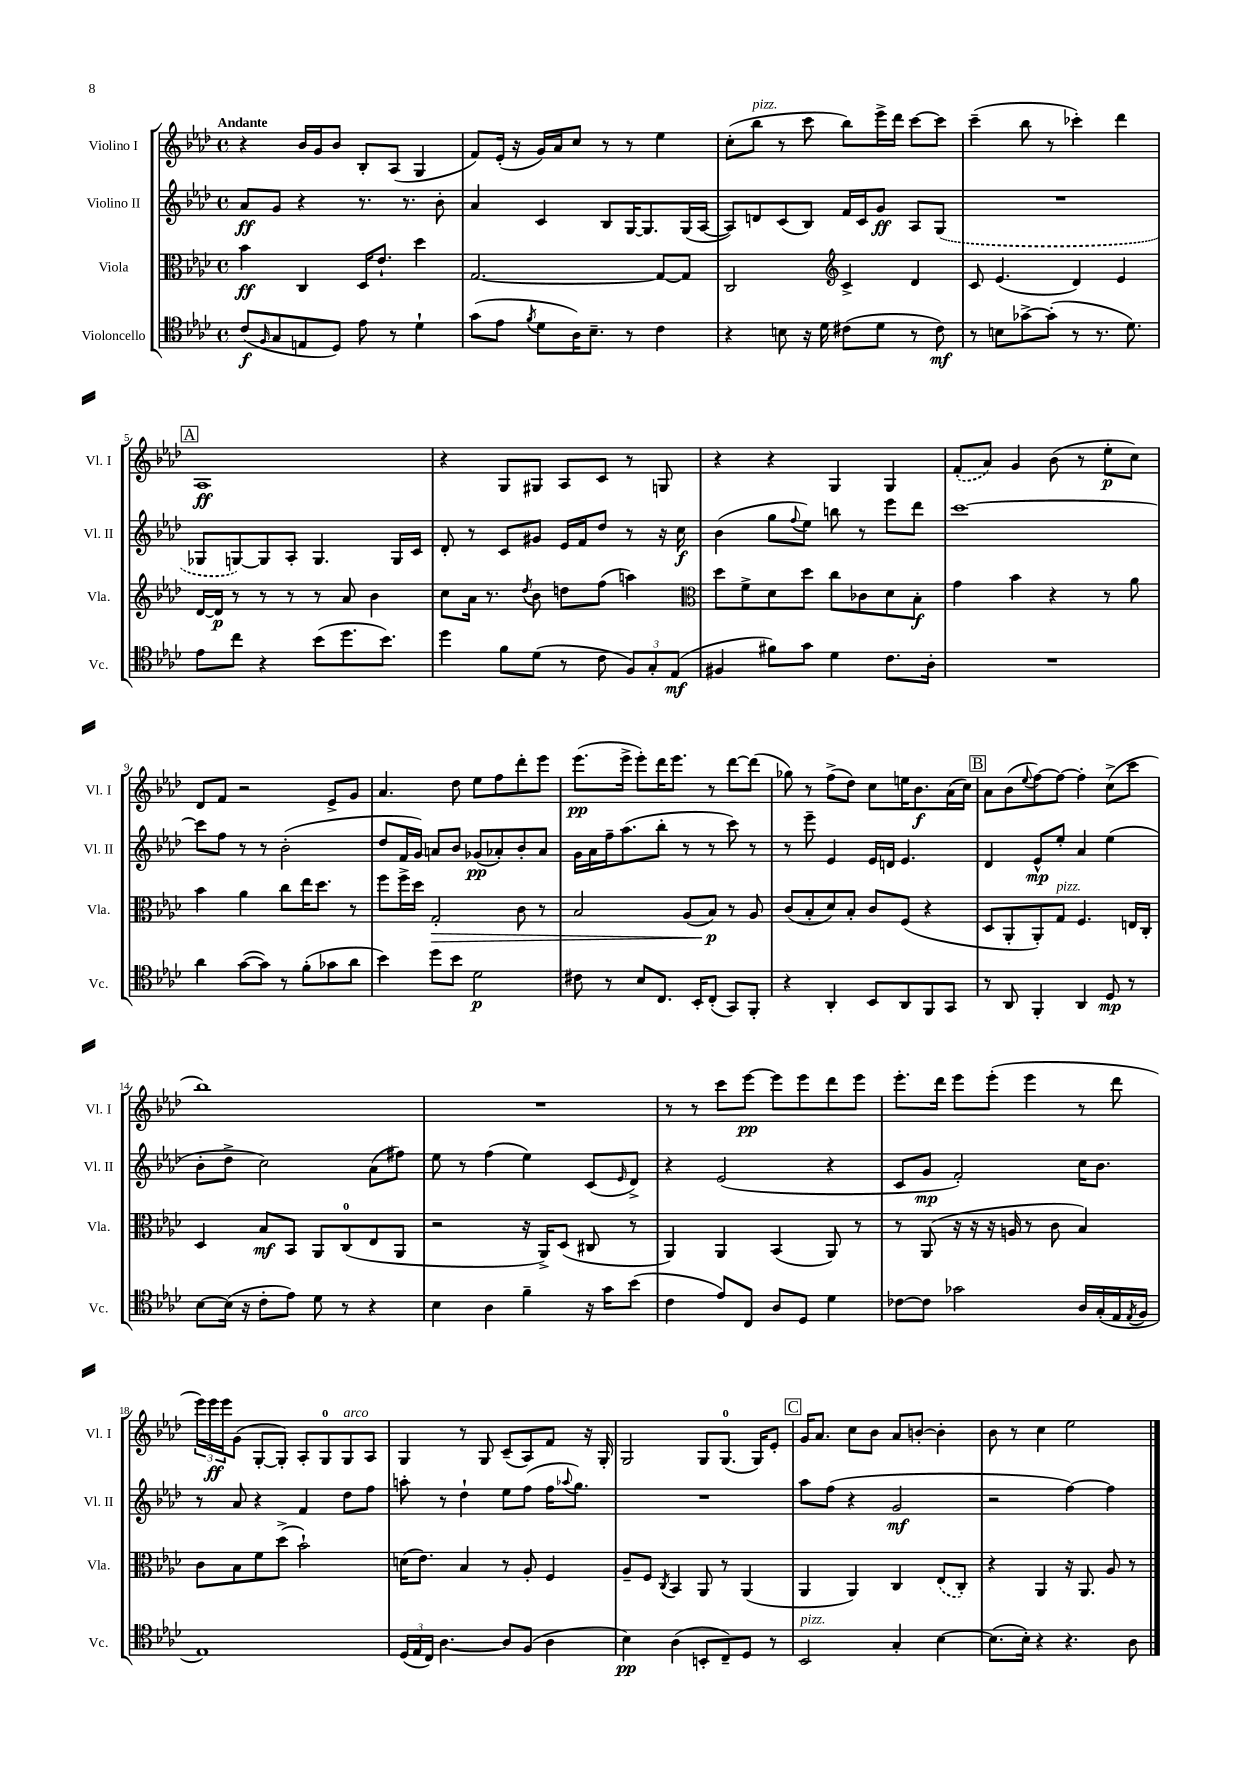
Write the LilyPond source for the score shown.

<<
\new StaffGroup <<
\new Staff = "s0" \with { instrumentName = "Violino I" shortInstrumentName = "Vl. I" } {
    \clef treble \key aes \major \defaultTimeSignature \time 4/4 \tempo "Andante"
    r4 bes'16 g'16 bes'8 bes8-. aes8( g4 |
    f'8) ees'16-.( r16 g'16) aes'16 c''8 r8 r8 ees''4 |
    c''8-.( bes''8^\markup { \italic "pizz." } r8 c'''8 bes''8) ees'''16-> des'''16 c'''8~ c'''8 |
    c'''4--( bes''8 r8 ces'''4-.) des'''4 |
    \mark \markup { \box "A" } aes1\ff |
    r4 g8 gis8 aes8 c'8 r8 g8 |
    r4 r4 g4 g4 |
    \once \slurDashed f'8-.( aes'8) g'4 bes'8( r8 ees''8-.\p c''8) |
    des'8 f'8 r2 ees'8-> g'8 |
    aes'4. des''8 ees''8 f''8 des'''8-. ees'''8 |
    ees'''8.\pp( ees'''16-> ees'''8-.) des'''16 ees'''8. r8 des'''8~ des'''8( |
    ges''8) r8 f''8->( des''8) c''8 e''16 bes'8.\f aes'16( c''16) |
    \mark \markup { \box "B" } aes'8 bes'8( \appoggiatura { ees''8 } f''8~) f''8~ f''4-. c''8->( c'''8 |
    bes''1) |
    R1 |
    r8 r8 c'''8 ees'''8~\pp ees'''8 ees'''8 des'''8 ees'''8 |
    ees'''8.-. des'''16 ees'''8 ees'''8-.( ees'''4 r8 des'''8 |
    \tuplet 3/2 { ees'''16) ees'''16\ff ees'''16 } g'8( g8~-. g8-.) aes8-. g8-0 g8^\markup { \italic "arco" } aes8 |
    g4 r8 g8 c'8--( aes8) f'8 r16 g16-. |
    g2 g8 g8.-0( g16) ees'8-. |
    \mark \markup { \box "C" } g'16 aes'8. c''8 bes'8 aes'8 b'8~-. b'4-. |
    bes'8 r8 c''4 ees''2 \bar "|." |
}
\new Staff = "s1" \with { instrumentName = "Violino II" shortInstrumentName = "Vl. II" } {
    \clef treble \key aes \major \defaultTimeSignature \time 4/4
    aes'8\ff g'8 r4 r8. r8. bes'8-. |
    aes'4 c'4 bes8 g16~ g8. g16( aes16~ |
    aes8) d'8 c'8( bes8) f'16 c'16 g'8\ff aes8 \once \slurDashed g8( |
    R1 |
    \mark \markup { \box "A" } ges8 g8~) g8 aes8-. g4. g16 c'16 |
    des'8-. r8 c'8 gis'8 ees'16 f'16 des''8 r8 r16 c''16\f |
    bes'4( g''8 \appoggiatura { f''8 } ees''8) b''8 r8 ees'''8 des'''8 |
    c'''1~ |
    c'''8 f''8 r8 r8 bes'2-.( |
    des''8 f'16 g'16) a'8 bes'8 ges'8\pp( aes'8-.) bes'8-. aes'8 |
    g'16 aes'16 f''16-- aes''8.( bes''8-. r8 r8 c'''8) r8 |
    r8 ees'''8-- ees'4 ees'16 d'16 ees'4. |
    \mark \markup { \box "B" } des'4 ees'8-^\mp ees''8-. aes'4 ees''4( |
    bes'8-. des''8-> c''2) aes'8( fis''8) |
    ees''8 r8 f''4( ees''4) c'8( \grace { ees'16 } des'8->) |
    r4 ees'2( r4 |
    c'8 g'8\mp f'2-.) c''16 bes'8. |
    r8 aes'8 r4 f'4 des''8 f''8 |
    a''8-. r8 des''4-! ees''8 f''8( f''16 \appoggiatura { aes''8 } g''8.) |
    R1 |
    \mark \markup { \box "C" } aes''8 f''8( r4 g'2\mf |
    r2 f''4~) f''4 \bar "|." |
}
\new Staff = "s2" \with { instrumentName = "Viola" shortInstrumentName = "Vla." } {
    \clef alto \key aes \major \defaultTimeSignature \time 4/4
    bes'4\ff c4 des16 ees'8.-! des''4 |
    g2.~ g8~ g8 |
    c2 \clef treble c'4-> des'4 |
    c'8 ees'4.( des'4) ees'4 |
    \mark \markup { \box "A" } des'16~ des'16\p r8 r8 r8 r8 aes'8 bes'4 |
    c''8 aes'16 r8. \acciaccatura { des''8 } bes'8 d''8 f''8( a''4) |
    \clef alto des''8 f'8-> des'8 des''8 c''8 ces'8 des'8 bes8-.\f |
    g'4 bes'4 r4 r8 aes'8 |
    bes'4 aes'4 c''8 ees''16 des''8. r8 |
    f''8 f''16-> des''16 g2-.\> c'8 r8 |
    bes2 aes8( bes8\p\!) r8 aes8 |
    c'8( bes8-. des'8) bes8-. c'8 f8( r4 |
    \mark \markup { \box "B" } des8 aes,8-. aes,8-.) g8^\markup { \italic "pizz." } f4. e16 c16-. |
    des4 bes8\mf bes,8 aes,8 c8-0( ees8 aes,8 |
    r2 r16 aes,16->) des8( cis8 r8 |
    aes,4) aes,4 bes,4( aes,8) r8 |
    r8 aes,8( r16 r16 r16 a16 r8 c'8 bes4) |
    c'8 bes8 f'8 des''8->( bes'2-!) |
    d'16( ees'8.) bes4 r8 aes8-. f4 |
    aes8-- f8 \acciaccatura { c8 } bes,4 aes,8 r8 aes,4( |
    \mark \markup { \box "C" } aes,4 aes,4) c4 \once \slurDashed ees8( c8-.) |
    r4 aes,4 r16 aes,8. aes8 r8 \bar "|." |
}
\new Staff = "s3" \with { instrumentName = "Violoncello" shortInstrumentName = "Vc." } {
    \clef tenor \key aes \major \defaultTimeSignature \time 4/4
    c'8\f( \grace { f16 } g8 e8 des8) ees'8 r8 des'4-! |
    g'8( ees'8 \acciaccatura { f'8 } des'8 aes16) bes8.-- r8 c'4 |
    r4 b8 r16 des'16 cis'8( des'8 r8 cis'8\mf) |
    r8 b8 ges'8~-> ges'8-.( r8 r8. des'8.) |
    \mark \markup { \box "A" } ees'8 c''8 r4 bes'8( des''8. bes'8.) |
    des''4 f'8 des'8( r8 c'8 \tuplet 3/2 { f8) g8-. ees8\mf( } |
    fis4 fis'8) g'8 des'4 c'8. aes16-. |
    R1 |
    aes'4 g'8~( g'8) r8 f'8-.( ges'8 aes'8 |
    bes'4) des''8 bes'8 des'2\p |
    cis'8 r8 bes8 c8. bes,16-. c8-.( g,8) f,8-. |
    r4 aes,4-. bes,8 aes,8 f,8 g,8 |
    \mark \markup { \box "B" } r8 aes,8 f,4-. aes,4 des8\mp r8 |
    bes8~ bes16( r16 c'8-. ees'8) des'8 r8 r4 |
    bes4 aes4 f'4-- r16 g'16 bes'8( |
    c'4 ees'8) c8 aes8 des8 des'4 |
    ces'8~ ces'8 ges'2 aes16 g16-.( ees16 \acciaccatura { ees8 } f16 |
    ees1) |
    \tuplet 3/2 { des16( ees16 c16) } aes4.~ aes8 f8( aes4 |
    bes4\pp) aes4( b,8-. c8--) des8 r8 |
    \mark \markup { \box "C" } bes,2^\markup { \italic "pizz." } g4-. bes4~ |
    bes8.( bes16-.) r4 r4. aes8 \bar "|." |
}
>>
>>
